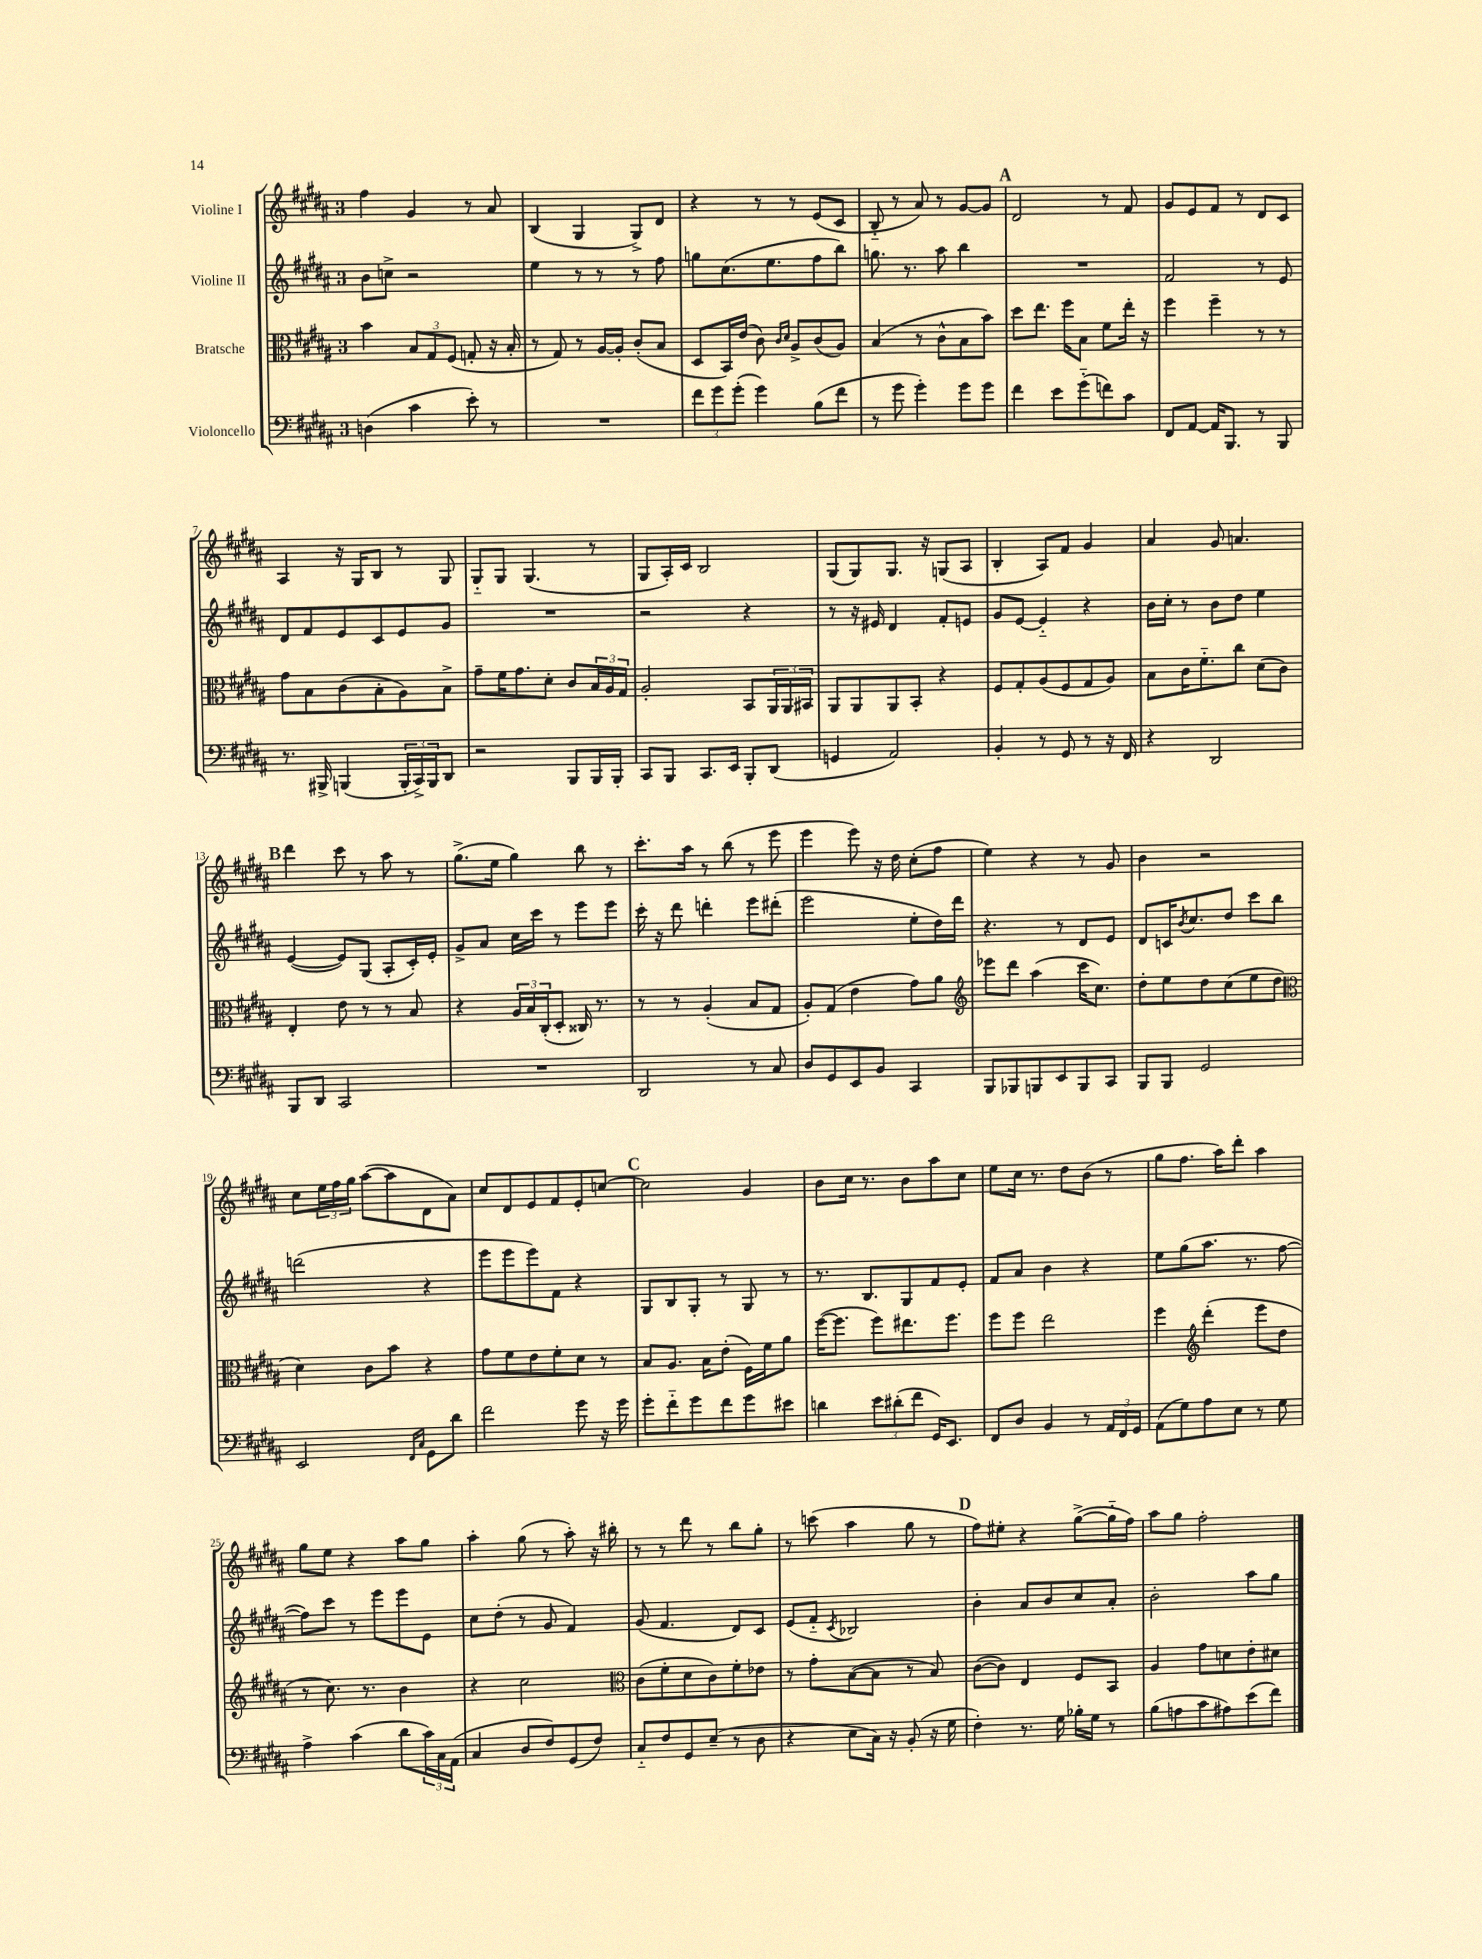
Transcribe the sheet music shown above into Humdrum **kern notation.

**kern	**kern	**kern	**kern
*staff4	*staff3	*staff2	*staff1
*clefF4	*clefC3	*clefG2	*clefG2
*k[f#c#g#d#a#]	*k[f#c#g#d#a#]	*k[f#c#g#d#a#]	*k[f#c#g#d#a#]
*M3/4	*M3/4	*M3/4	*M3/4
(4D	4b	8b	4ff#
.	.	8cc^	.
4c#	12B	2r	4g#
.	12G#	.	.
.	(12F#	.	.
8e')	8G'	.	8r
8r	16r	.	8a#
.	16B'	.	.
=	=	=	=
2.r	8r	4ee	(4B
.	8G#)	.	.
.	8r	8r	4G#
.	[16A#	8r	.
.	16A#']	.	.
.	(8c#'	8r	8G#^)
.	8B	8ff#	8d#
=	=	=	=
12f#	8D#	8gg	4r
12g#	.	.	.
.	16BB)	(8.cc#	.
(12g#'	.	.	.
.	(16e	.	.
4g#)	8c#)	.	8r
.	.	8.ee	.
.	16qqc#	.	.
.	16qqd#	.	.
.	8A#^	.	8r
(8B	(8c#	8ff#	(8e
8f#	8A#)	8bb)	8c#
=	=	=	=
8r	(4B	8.gg	8B'~
8g#	.	.	8r
.	.	8.r	.
4g#')	8r	.	8a#)
.	8c#^^	8aa#	8r
8g#	8B	4bb	[8g#
8g#	8b)	.	8g#]
=	=	=	=
4f#	8dd#	2.r	2d#
.	8.ee	.	.
8e	.	.	.
.	16ff#	.	.
(8g#'~	8B	.	.
8f)	8f#	.	8r
8c#	16ee'	.	8f#
.	16r	.	.
=	=	=	=
8FF#	4ff#	2f#	8g#
[8AA#	.	.	8e
16AA#]	4ff#~	.	8f#
8.BBB	.	.	.
.	.	.	8r
8r	8r	8r	8d#
8BBB	8r	8e	8c#
=	=	=	=
8.r	8g#	8d#	4A#
.	8B	8f#	.
16BBB#^	.	.	.
(4BBB	(8c#	8e	16r
.	.	.	16G#
.	8B'	8c#	8B
24BBB'	8A#)	8e	8r
24CC#^)	.	.	.
24BBB	.	.	.
8DD#	8B^	8g#	8G#
=	=	=	=
2r	8g#~	2.r	8G#'~
.	16f#	.	8G#
.	8.g#	.	.
.	.	.	(4.G#
.	8d#'	.	.
8BBB	8c#	.	.
16BBB	24B	.	8r
.	24A#	.	.
16BBB'	.	.	.
.	24G#	.	.
=	=	=	=
8CC#	2A#'	2r	8G#
8BBB	.	.	16A#')
.	.	.	16c#
8.CC#	.	.	2B
16EE	.	.	.
8BBB'	8BB	4r	.
(8DD#	24AA#	.	.
.	24AA#	.	.
.	24BB#	.	.
=	=	=	=
4GG	8AA#	8r	(8G#
.	8AA#	16r	8G#)
.	.	16e#	.
2AA#)	8AA#	4d#	8.G#
.	8BB'	.	.
.	.	.	16r
.	4r	8f#'	(8G
.	.	8e	8A#
=	=	=	=
4BB'	8F#	8g#	4B'
.	8G#'	[8e	.
8r	(8A#	4e'~]	8A#)
8GG#	8F#	.	8f#
8r	8G#	4r	4g#
16r	8A#)	.	.
16FF#	.	.	.
=	=	=	=
4r	8B	16b	4a#
.	.	16cc#'	.
.	16c#	8r	.
.	8.f#'~	.	.
2DD#	.	8b	8g#
.	8cc#	8dd#	4.a
.	(8d#	4ee	.
.	8c#)	.	.
=	=	=	=
8BBB	4E'	([4e	4ddd#
8DD#	.	.	.
2CC#	8e	8e])	8ccc#
.	8r	(8G#	8r
.	8r	8A#'	8aa#
.	8B	16c#')	8r
.	.	16e'	.
=	=	=	=
2.r	4r	8g#^	(8.gg#^
.	.	8a#	.
.	.	.	16ee
.	24A#	16cc#	4gg#)
.	24B	.	.
.	.	16ccc#	.
.	(24C#'	.	.
.	8D#'	8r	.
.	16C##)	8eee	8bb
.	8.r	.	.
.	.	8eee	8r
=	=	=	=
2DD#	8r	16ccc#'	8.ccc#'
.	.	16r	.
.	8r	8ddd#	.
.	.	.	16aa#
.	(4A#'	4ddd'	8r
.	.	.	(8bb
8r	8B	8eee	8r
8C#	8G#	(8ddd#'	8eee
=	=	=	=
8D#	8A#')	2eee	4eee
8GG#	(8G#	.	.
8EE	4e	.	8eee)
8BB	.	.	16r
.	.	.	16dd#
4CC#	8g#)	8ee'	(8cc#'
.	8a#	16dd#)	8ff#
.	.	16ddd#	.
=	=	=	=
*	*clefG2	*	*
8BBB	8eee-	4.r	4ee)
8BBB-	8ddd#	.	.
8BBB	(4aa#	.	4r
8EE	.	8r	.
8BBB	16ccc#	8d#	8r
.	8.cc#)	.	.
8CC#	.	8e	8g#
=	=	=	=
8BBB	8dd#'	8d#	4b
8BBB	8ee	16c	.
.	.	8qb	.
.	.	8.cc#	.
2GG#	8dd#	.	2r
.	(8cc#	8dd#	.
.	8ee	8ccc#	.
.	8dd#	8bb	.
=	=	=	=
*	*clefC3	*	*
2EE	4d#)	(2ddd	8cc#
.	.	.	24ee
.	.	.	24ff#
.	.	.	24gg#
.	8c#	.	([8aa#
.	8b	.	8aa#]
16qqFF#	.	.	.
16qqC#	.	.	.
8GG#	4r	4r	8d#
8d#	.	.	8a#)
=	=	=	=
2f#	8g#	8eee	8cc#
.	8f#	8eee	8d#
.	8e	8eee)	8e
.	8f#'	8f#	8f#
8g#	8d#	4r	8e'
16r	8r	.	[8cc
16g#	.	.	.
=	=	=	=
8g#'	8B	8G#	2cc]
8f#'~	8.A#	8B	.
8g#	.	8G#'	.
.	16B	.	.
8f#	(8e'	8r	.
8g#	16F#)	8G#	4g#
.	16f#	.	.
8e#	8a#	8r	.
=	=	=	=
4d	([16ff#	8.r	8b
.	8.ff#]	.	.
.	.	.	16cc#
.	.	8.B	8.r
12e	8ff#)	.	.
(12d#'	.	.	.
.	8.ee#	8G#	8b
12f#	.	.	.
16GG#)	.	8f#	8aa#
8.EE	8.ff#	.	.
.	.	8e'	8cc#
=	=	=	=
8FF#	8ff#	8f#	8ee
8D#	8ff#	8a#	16cc#
.	.	.	8.r
4BB	2ee	4b	.
.	.	.	8dd#
8r	.	4r	(8b
24AA#	.	.	8r
24FF#	.	.	.
24GG#	.	.	.
=	=	=	=
(8AA#	4ff#	8ee	8gg#
8G#)	.	(8gg#	8.ff#
*	*clefG2	*	*
8A#	(4ddd#'	8.aa#	.
.	.	.	16aa#)
8E	.	.	8ddd#'
.	.	8.r	.
8r	8eee	.	4aa#
8G#	8dd#	[8ff#	.
=	=	=	=
4A#^	8r	8ff#])	8gg#
.	8.cc#)	8ccc#	8ee
(4c#	.	8r	4r
.	8.r	.	.
.	.	8eee	.
8d#	4b	8eee	8aa#
24c#)	.	8e	8gg#
24C#	.	.	.
(24AA#	.	.	.
=	=	=	=
4C#	4r	8cc#	4aa#'
.	.	(8dd#'	.
8D#	2cc#	8r	(8gg#
8F#)	.	8g#	8r
(8GG#	.	4f#)	8aa#')
8F#)	.	.	16r
.	.	.	16bb#'
=	=	=	=
*	*clefC3	*	*
8C#'~	(8c#	(8g#	8r
8F#	8f#'	4.f#	8r
8GG#	8d#	.	8ddd#
(8E~	8c#)	.	8r
8r	8f#'	8d#)	8bb
8D#	8e-	8c#	8gg#'
=	=	=	=
4r	8r	(8e	8r
.	8g#'	8f#'~	(8ccc
.	.	8qc#	.
8E	([8B	2B-)	4aa#
16C#)	8B]	.	.
16r	.	.	.
(8BB'	8r	.	8gg#
16r	8B)	.	8r
16G#	.	.	.
=	=	=	=
4F#')	([8c#	4b'	8ff#)
.	8c#])	.	8ee#'
8.r	4E	8a#	4r
.	.	8b	.
16G#	.	.	.
16B-'	8F#	8cc#	([8gg#^
16G#	.	.	.
8r	8BB	8a#'	16gg#'~]
.	.	.	16ff#)
=	=	=	=
(8B	4A#	2b'	8aa#
8A	.	.	8gg#
8c#	8g#	.	2ff#'
8A#)	8d	.	.
(8e	8e'	8aa#	.
8f#)	8d#	8gg#	.
==	==	==	==
*-	*-	*-	*-
